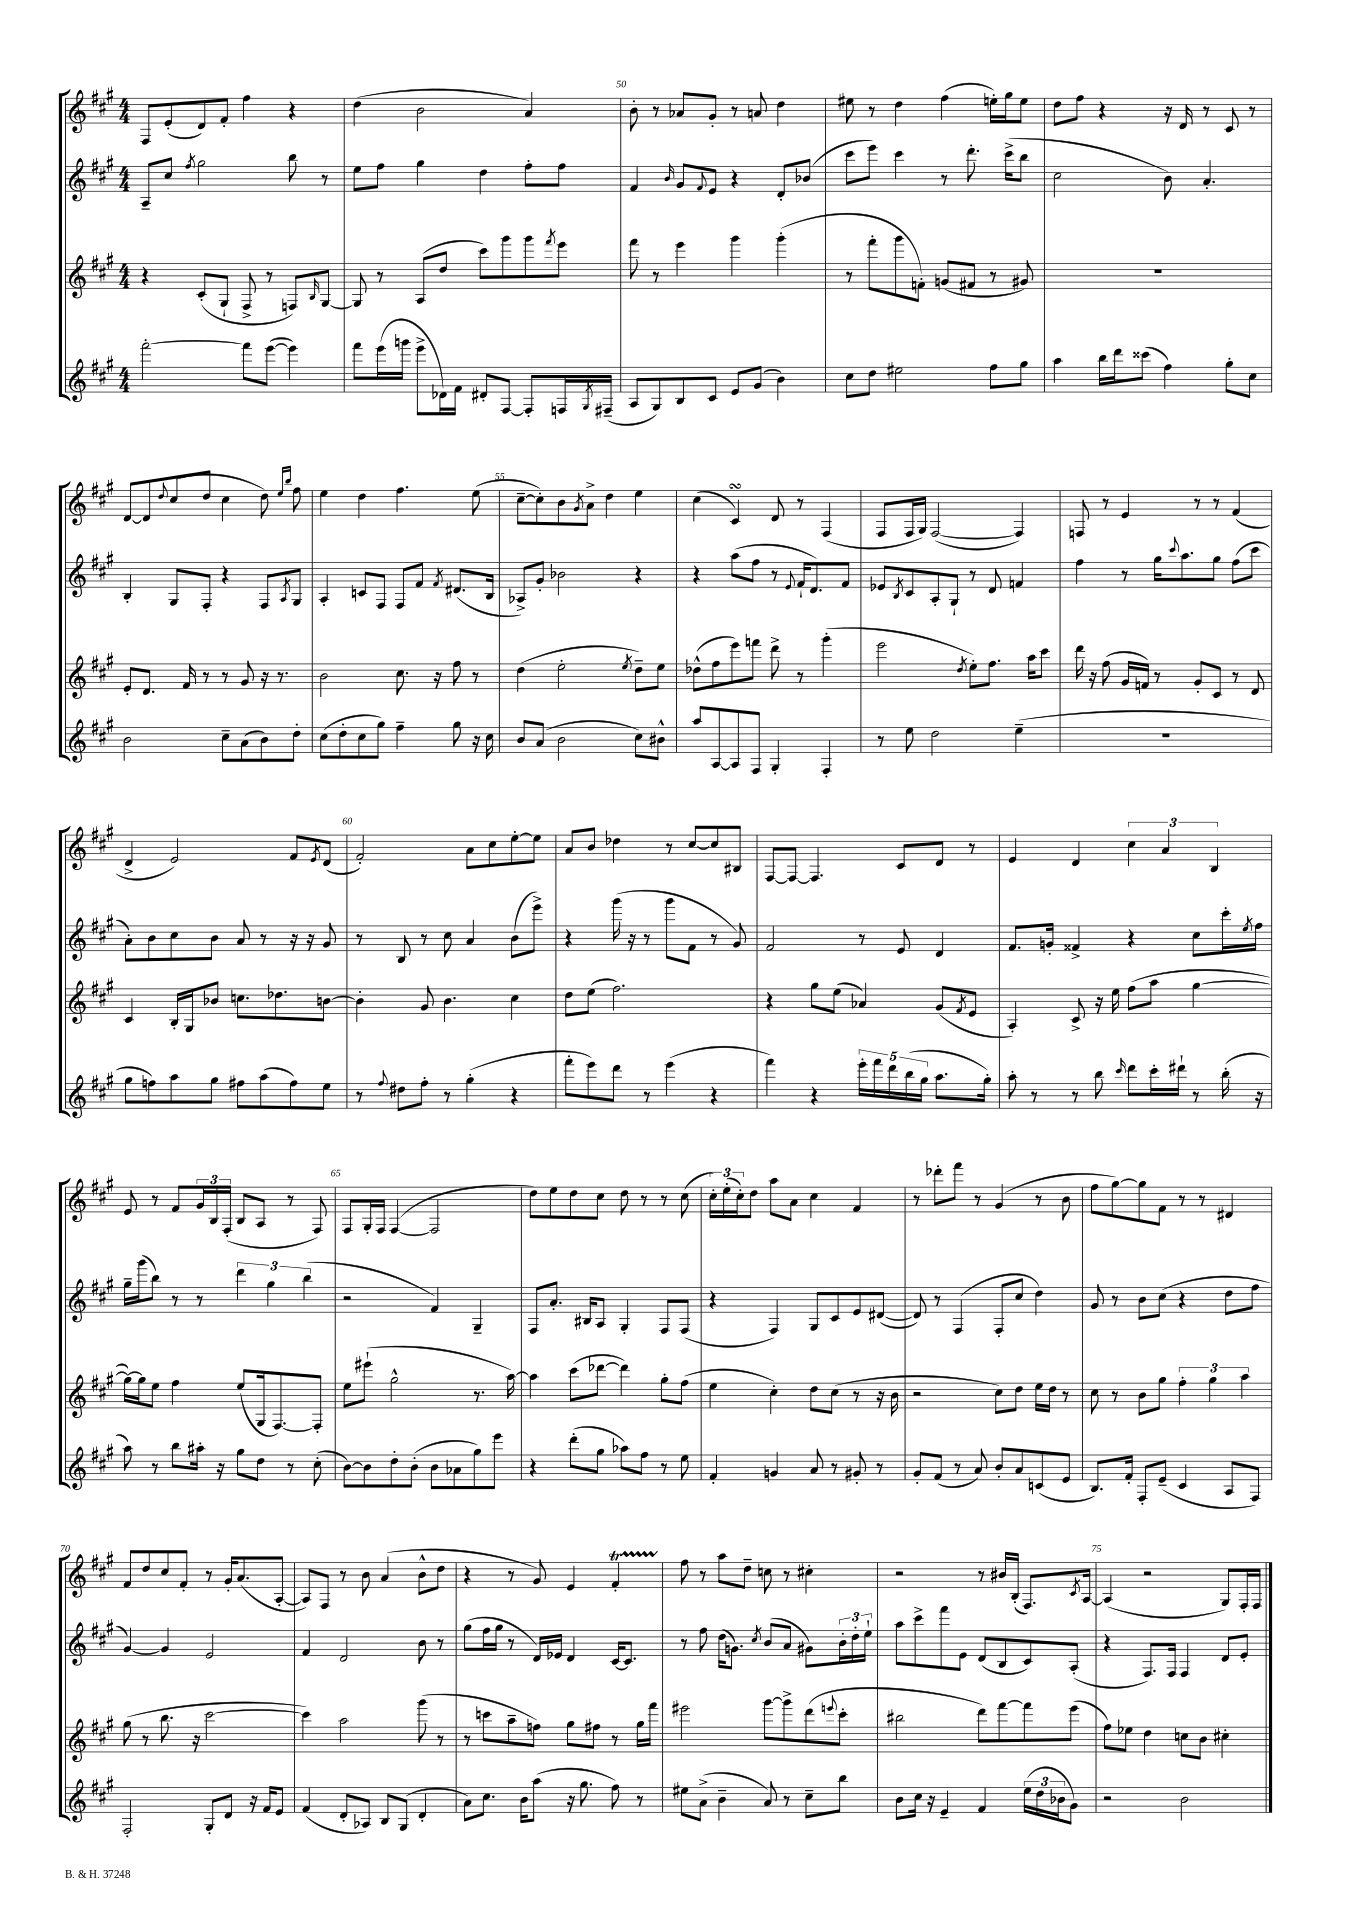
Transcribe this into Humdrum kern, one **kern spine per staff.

**kern	**kern	**kern	**kern
*staff4	*staff3	*staff2	*staff1
*clefG2	*clefG2	*clefG2	*clefG2
*k[f#c#g#]	*k[f#c#g#]	*k[f#c#g#]	*k[f#c#g#]
*M4/4	*M4/4	*M4/4	*M4/4
[2fff#'\	4r	8A~/L	8F#/L
.	.	8cc#/J	(8e'/
.	.	8qff#/	.
.	(8c#'/L	2gg#\	8d/)
.	8G#`/J	.	8f#'/J
8fff#\]L	8F#^/	.	4ff#\
([8eee\J	8r	.	.
4eee\])	8F/L)	8bb\	4r
.	16qqB/	.	.
.	[8G#/J	8r	.
=	=	=	=
8fff#\L	8G#/]	8ee\L	(4dd\
(16eee\L	8r	8ff#\J	.
16ggg\JJ	.	.	.
8eee^\L	(8A/L	4gg#\	2b\
16d-\L)	8dd/J	.	.
16f#\JJ	.	.	.
8d#'/L	8ccc#\L)	4dd\	.
[8F#/J	8ggg#\	.	.
8F#'/]L	8ggg#\	8ff#'\L	4a/)
.	8qfff#/	.	.
16F/L	8eee\J	8ff#\J	.
8qG#/	.	.	.
(16F#~/JJ	.	.	.
=	=	=	=
8A/L	8fff#\	4f#/	8b'\
8G#/)	8r	.	8r
.	.	16qqb/	.
8B/	4eee\	8g#/L	8a-/L
.	.	8qqf#/	.
8c#/J	.	8e/J	8g#'/J
8e/L	4ggg#\	4r	8r
(8g#/J	.	.	8a/
4b\)	(4ggg#'\	8d'/L	4dd\
.	.	(8b-/J	.
=	=	=	=
8cc#\L	8r	8ccc#\L	8ee#\
8dd\J	8fff#'\L	8eee\J)	8r
2ee#\	8ggg#\	4ccc#\	4dd\
.	8f'\J)	.	.
.	(8g/L	8r	(4ff#\
.	8f#/J	8.ddd'\	.
8ff#\L	8r	.	16ee'\LL)
.	.	(16ccc#^\LK	16gg#\J
8gg#\J	8g#/)	8bb\J	8ee\J
=	=	=	=
4aa\	1r	2cc#\	8dd\L
.	.	.	8ff#\J
16bb\LL	.	.	4r
16ddd\J	.	.	.
(8ccc##\J	.	.	.
4ff#\)	.	8b\)	16r
.	.	.	16d/
.	.	4.a'/	8r
8gg#'\L	.	.	8c#/
8cc#\J	.	.	8r
=	=	=	=
2b\	8e'/L	4B'/	[8d/L
.	8.d/J	.	8d/]
.	.	.	8qqdd/
.	.	8G#/L	(8cc#/
.	16f#/	.	.
.	8r	8F#'/J	8dd/J
8cc#~\L	8r	4r	4cc#\
(8a\	8g#/	.	.
8b\)	16r	8F#/L	8dd\)
.	8.r	.	.
.	.	.	16qqee/LL
.	.	8qA/	16qqbb/JJ
8dd'\J	.	8G#/J	8ff#\
=	=	=	=
(8cc#\L	2b\	4A'/	4ee\
8dd'\	.	.	.
8cc#\	.	8c/L	4dd\
8gg#\J)	.	8F#/J	.
4ff#~\	8.cc#\	8F#/L	4.ff#\
.	.	8f#/J	.
.	16r	.	.
.	.	8qf#/	.
8gg#\	8ff#\	(8.d#/L	.
16r	8r	.	(8ee\
16cc#\	.	16B/Jk	.
=	=	=	=
8b/L	(4dd\	8A-^/L)	[8cc#~\L
(8a/J	.	8g#'/J	8cc#'\])
2b\	2ee'\	2b-\	8b\
.	.	.	8qg#/
.	.	.	8a^\J
.	.	.	4dd\
.	8qee/	.	.
8cc#\L)	8dd~\L)	4r	4ee\
8b#^^\J	8ee\J	.	.
=	=	=	=
8aa/L	(8dd-^^\L	4r	(4cc#\
[8A/	8ff#\	.	.
8A/]	8eee\)	(8aa\L	4c#/)
8F#/J	8fff\J	8ff#\J	.
4G#'/	8ddd^\	8r	8d/
.	.	8qqe/	.
.	8r	16f#`/LK	8r
.	.	8.d/)	.
4F#'/	(4ggg#'\	.	(4F#/
.	.	8f#/J	.
=	=	=	=
8r	2eee\	8e-/L	8F#/L
.	.	8qB/	.
8ee\	.	8c#/	16F#/L
.	.	.	16G#/JJ)
2dd\	.	8A'/	([2F#/
.	.	8G#`/J	.
.	8qdd/	.	.
.	8ee'\L)	8r	.
.	8.ff#\J	8d/	.
(4ee~\	.	4f/	4F#/])
.	16aa\LK	.	.
.	8ccc#\J	.	.
=	=	=	=
1r	16ddd\	4ff#\	8F/
.	16r	.	.
.	(8ff#\	.	8r
.	16g#/LL	8r	4e/
.	16f/JJ)	.	.
.	8r	16gg#\LK	.
.	.	8qqccc#/	.
.	.	8.aa\	.
.	8g#'/L	.	8r
.	8c#/J	8gg#\J	8r
.	8r	(8ff#\L	(4f#/
.	8d/	8ccc#\J	.
=	=	=	=
8gg#\L	4c#/	8a'\L)	4d^/
8ff\)	.	8b\	.
8aa\	16B'/LL	8cc#\	2e/)
.	16G#/J	.	.
8gg#\J	8b-/J	8b\J	.
8ff#\L	8.cc\L	8a/	.
(8aa\	.	8r	.
.	8.dd-\	.	.
8ff#\)	.	16r	8f#/L
.	.	16r	.
.	.	.	8qe/
8ee\J	[8b\J	8g#/	(8d/J
=	=	=	=
8r	4b'\]	8r	2f#'/)
8qqff#/	.	.	.
8dd#\L	.	8B/	.
8ff#'\J	8g#/	8r	.
8r	4.b\	8cc#\	.
(4gg#'\	.	4a/	8a\L
.	.	.	8cc#\
4r	4cc#\	(8b\L	[8ee'\
.	.	8eee^\J)	8ee\]J
=	=	=	=
8fff#'\L	8dd\L	4r	8a/L
8eee\)	(8ee\J	.	8b/J
8ddd\J	2.ff#\)	(16ggg#\	4dd-\
.	.	16r	.
8r	.	8r	.
(4eee\	.	8ggg#\L	8r
.	.	8f#\J	[8cc#/L
4r	.	8r	8cc#/]
.	.	8g#/)	8B#/J
=	=	=	=
4fff#\)	4r	2f#/	[8F#/L
.	.	.	8F#/_J
4r	8gg#\L	.	4.F#/]
.	(8ee\J	.	.
20eee'\LL	4a-/)	8r	.
20fff#\	.	.	.
20ddd\	.	.	.
.	.	8e/	8c#/L
(20bb\	.	.	.
20gg#\JJ	.	.	.
8.aa\L	(8g#/L	4d/	8d/J
.	8qf#/	.	.
.	8e/J	.	8r
16gg#'\Jk)	.	.	.
=	=	=	=
8aa'\	4A'/)	8.f#/L	4e/
8r	.	.	.
.	.	16g'/Jk	.
8r	8c#^/	4f##^/	4d/
8bb\	16r	.	.
.	16ee\	.	.
16qqccc#/	.	.	.
8ddd\L	(8ff#\L	4r	6cc#\
16ccc#'\L	8aa\J	.	.
.	.	.	6a/
16ddd#`\JJ	.	.	.
8r	[4gg#\	8cc#\L	.
.	.	.	6B/
(16bb'\	.	16ccc#'\L	.
.	.	8qee/	.
16r	.	16ff#\JJ	.
=	=	=	=
8aa\)	16gg#\_LL)	16gg#~\LL	8e/
.	16gg#\]J	(16ggg#\J	.
8r	8ee\J	8bb\J)	8r
8bb\L	4ff#\	8r	8f#/L
16aa#'\Jk	.	8r	24g#/L
.	.	.	24B/
16r	.	.	.
.	.	.	(24F#'/JJ
8gg#\L	(8ee/L	6ddd\	8B/L
8dd\J	16G#/k	.	8A/J
.	.	6gg#\	.
.	[8.F#/)	.	.
8r	.	.	8r
.	.	(6bb\	.
(8cc#'\	8F#'/]J	.	8F#/)
=	=	=	=
[8b\L)	8ee\L	2r	8F#/L
8b\]	(8eee#`\J	.	16G#'/L
.	.	.	16F#/JJ
8dd'\	2gg#^^\	.	([4F#/
(8b'\J	.	.	.
8b\L	.	4f#/)	2F#/]
8a-\	.	.	.
8gg#\)	8.r	4G#~/	.
8eee\J	.	.	.
.	[16aa\)	.	.
=	=	=	=
4r	4aa\]	8F#/L	8dd\L)
.	.	8.a'/J	8ee\
(8ddd'\L	(8ccc#\L	.	8dd\
.	.	16B#/LK	.
8gg#\J	[8ddd-\J	8A/J	8cc#\J
8aa-\L)	4ddd-\])	4G#'/	8dd\
8ff#\J	.	.	8r
8r	8gg#'\L	8F#/L	8r
8ee\	(8ff#\J	(8F#/J	(8cc#\
=	=	=	=
4f#'/	4ee\	4r	24cc#'\LL)
.	.	.	(24ee'\
.	.	.	24cc#'\J)
.	.	.	8dd\J
4g/	4cc#'\)	4F#/)	8aa\L
.	.	.	8a\J
8a/	8dd\L	8G#/L	4cc#\
8r	(8cc#\J	8c#/	.
8g#'/	8r	8e/	4f#/
8r	16r	([8d#/J	.
.	16b\	.	.
=	=	=	=
8g#'/L	2r	8d#/])	8r
(8f#/J	.	8r	8ddd-'\L
8r	.	(4F#/	8fff#\J
8a/)	.	.	8r
8b'/L	8cc#\L)	8F#'/L	(4g#/
8a/	8dd\J	8cc#/J	.
(8c/	16ee\LL	4dd\)	8r
.	16dd\JJ	.	.
8e/J	8r	.	8b\
=	=	=	=
8.B/L)	8cc#\	8g#/	8ff#\L
.	8r	8r	[8gg#\)
16f#'/Jk	.	.	.
8F#'/L	8b\L	8b\L	8gg#\]
(8e~/J	8gg#\J	(8cc#\J	8f#\J
4c#/	6ff#'\	4r	8r
.	.	.	8r
.	6gg#\	.	.
8A/L	.	8dd\L	4d#/
.	6aa\	.	.
8F#/J)	.	8ff#\J	.
=	=	=	=
2F#'/	(8gg#\	[4g#/)	8f#/L
.	8r	.	8dd/
.	8.bb\	4g#/]	8cc#/
.	.	.	8f#'/J
.	16r	.	.
8G#'/L	[2ccc#\	2e/	8r
8d/J	.	.	16g#'/LK
.	.	.	(8.a/
16r	.	.	.
16f#/LK	.	.	.
8e/J	.	.	[8A'/J
=	=	=	=
(4f#/	4ccc#\])	4f#/	8A/]L)
.	.	.	8F#/J
8d'/L	2aa\	2d/	8r
8A-/J)	.	.	8b\
8B/L	.	.	(4a/
(8G#/J	.	.	.
4d'/	(8ggg#\	8b\	8b^^\L
.	8r	8r	8dd\J
=	=	=	=
8a\L)	8r	(8gg#\L	4r
8.cc#\J	8ccc\L	16ff#\L	.
.	.	16gg#\JJ	.
.	8aa~\	8r	8r
16b\LK	.	.	.
(8aa\J	8ff\J)	16d/LL)	8g#/)
.	.	16e-/JJ	.
16r	8gg#\L	4d/	4e/
8.gg#\	.	.	.
.	8ff#\J	.	.
8ff#\)	8r	[16c#/LK	4f#'/
.	.	8.c#/]J	.
8r	16gg#\LL	.	.
.	16fff#\JJ	.	.
=	=	=	=
8ee#\L	2eee#\	8r	8ff#\
(8a^\J	.	8ff#\	8r
4b~\	.	(16dd\LK	8aa\L
.	.	8.g\J)	.
.	.	.	8dd~\J
.	.	8qcc#/	.
8a/)	[8ggg#\L	(8b/L	8cc\
8r	8ggg#^\]	8a/J	8r
8cc#~\L	(8ddd\	8g#\L)	4cc#'\
.	8qqeee/	.	.
8bb\J	8ccc#'\J	24b'\L	.
.	.	24dd'\	.
.	.	24ee`\JJ	.
=	=	=	=
8b\L	2bb#\	8aa\L	2r
16cc#\Jk	.	8ccc#^\	.
16r	.	.	.
4e~/	.	8fff#\	.
.	.	8e\J	.
4f#/	8ddd\L)	(8d/L	8r
.	[8fff#\	8B/	16b#/LL
.	.	.	(16B'/JJ
(24ee\LL	8fff#\]	8c#/)	8.F#/L)
24dd\	.	.	.
24b-\J	.	.	.
8g#\J)	(8eee\J	(8A'/J	.
.	.	.	8qc#/
.	.	.	[16A/Jk
=	=	=	=
2r	8ff#\L)	4r	(4A/]
.	8ee-\J	.	.
.	4dd\	8.F#/L)	2r
.	.	16F#/Jk	.
2b\	8cc\L	4F#/	.
.	8b\J	.	.
.	4cc#'\	8d/L	8G#/L)
.	.	8e'/J	16F#'/L
.	.	.	16F#/JJ
==	==	==	==
*-	*-	*-	*-
